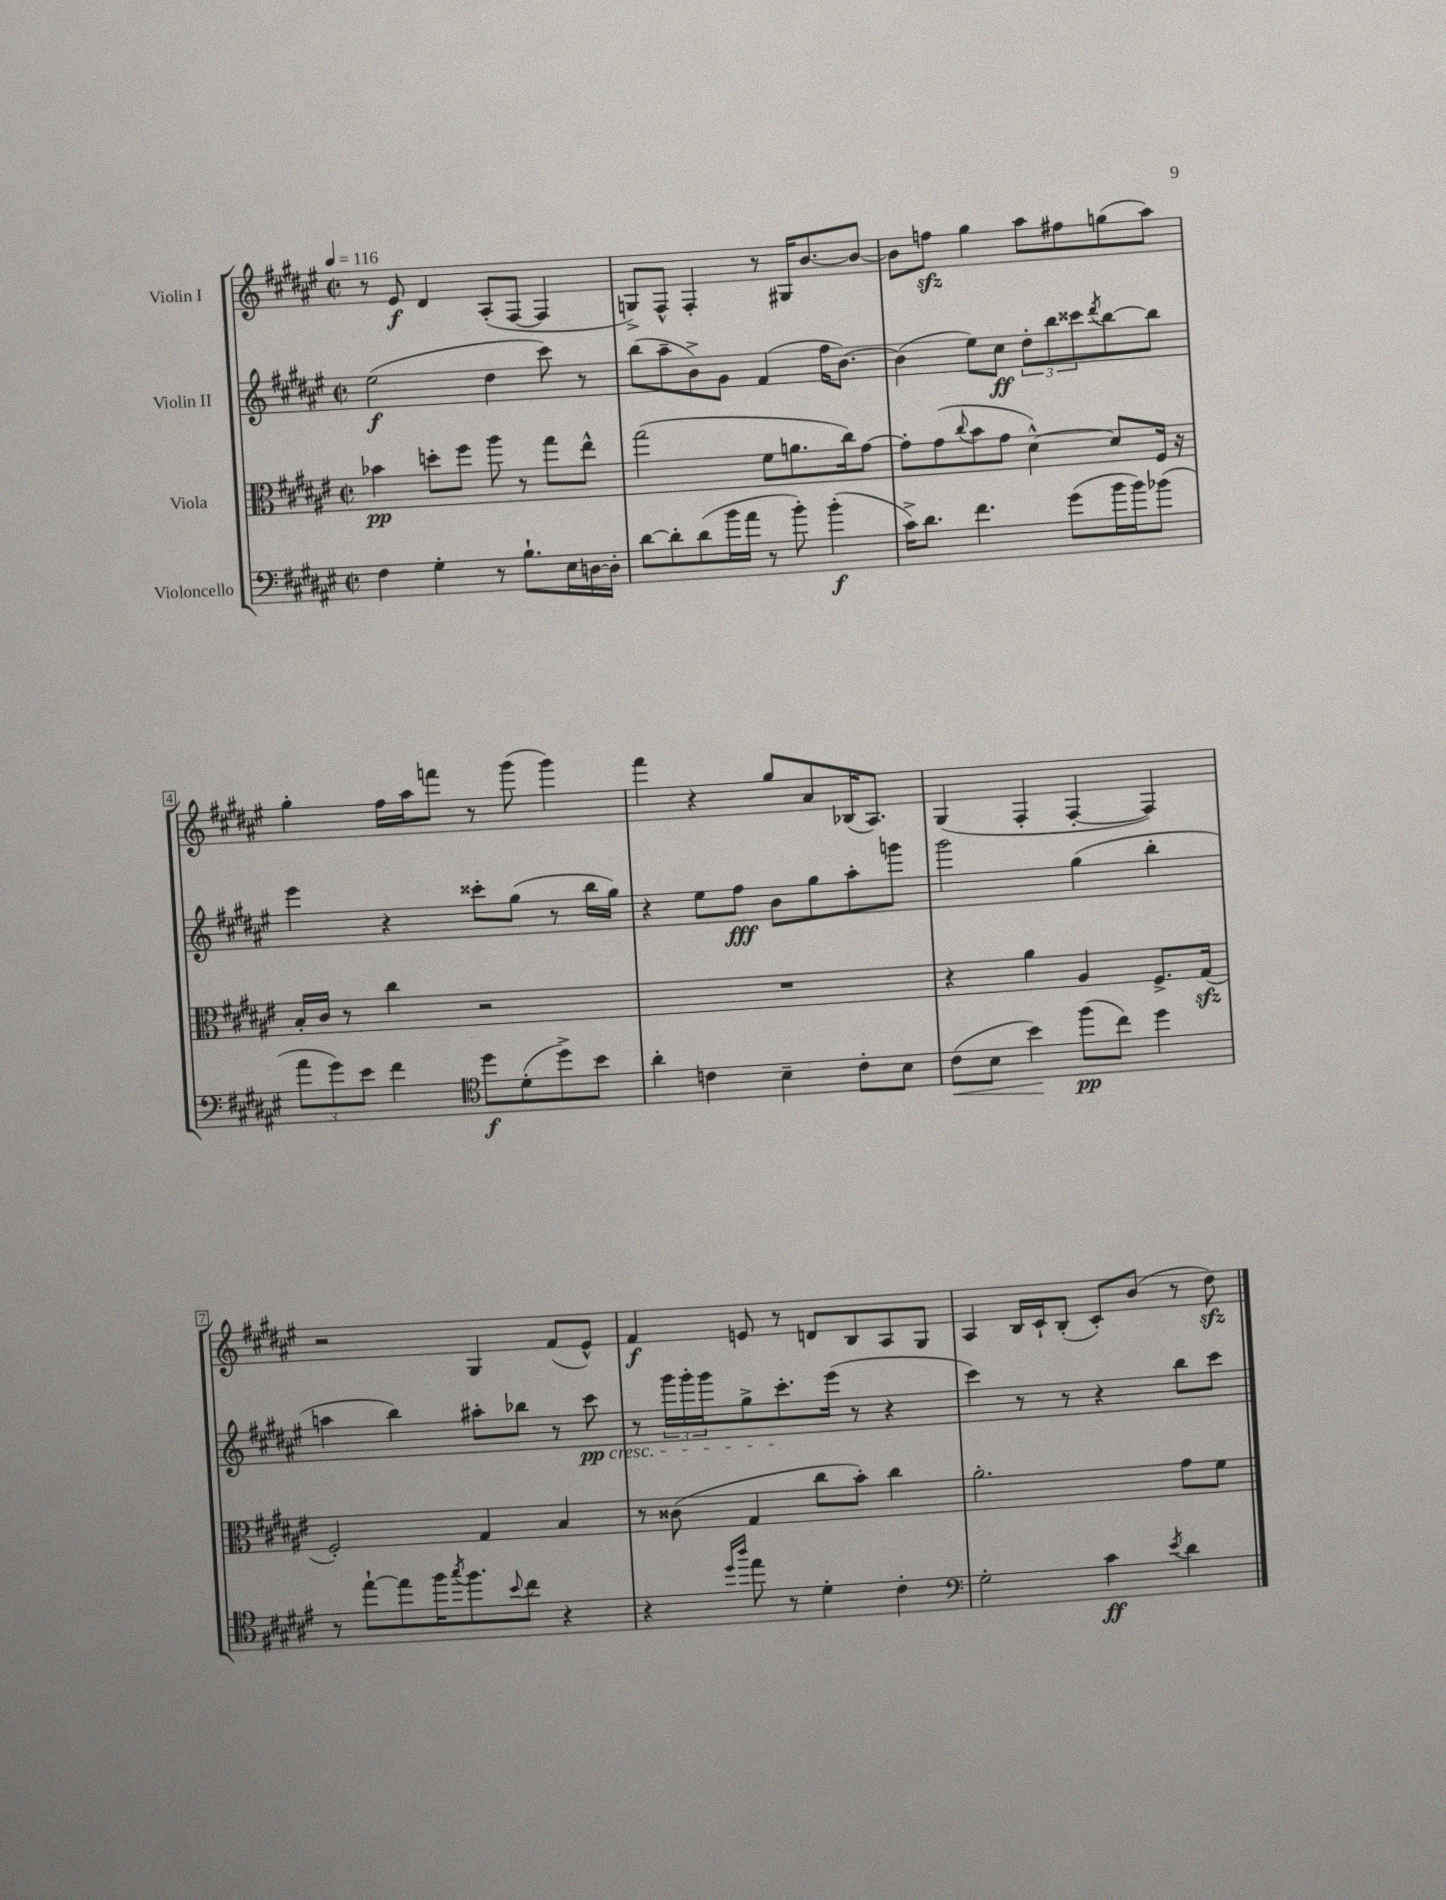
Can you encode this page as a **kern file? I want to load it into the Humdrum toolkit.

**kern	**dynam	**kern	**dynam	**kern	**dynam	**kern	**dynam
*part4	*part4	*part3	*part3	*part2	*part2	*part1	*part1
*staff4	*staff4	*staff3	*staff3	*staff2	*staff2	*staff1	*staff1
*I"Violoncello	*	*I"Viola	*	*I"Violin II	*	*I"Violin I	*
*clefF4	*	*clefC3	*	*clefG2	*	*clefG2	*
*k[f#c#g#d#a#e#]	*	*k[f#c#g#d#a#e#]	*	*k[f#c#g#d#a#e#]	*	*k[f#c#g#d#a#e#]	*
*M2/2	*	*M2/2	*	*M2/2	*	*M2/2	*
*met(c|)	*	*met(c|)	*	*met(c|)	*	*met(c|)	*
*MM116	*	*MM116	*	*MM116	*	*MM116	*
=1	=1	=1	=1	=1	=1	=1	=1
4F#\	.	4b-X\	pp	(2ee#\	f	8r	.
.	.	.	.	.	.	8e#/	f
4G#'\	.	8ddn'\L	.	.	.	4d#/	.
.	.	8ff#\J	.	.	.	.	.
8r	.	8aa#\	.	4dd#\	.	(8A#'/L	.
8.B`\L	.	8r	.	.	.	[8F#/J	.
.	.	8gg#\L	.	8ccc#\)	.	4F#/]	.
16E#\L	.	.	.	.	.	.	.
[16Dn\	.	8ee#^^\J	.	8r	.	.	.
16D'\JJ]	.	.	.	.	.	.	.
=2	=2	=2	=2	=2	=2	=2	=2
[8d#\L	.	(2gg#\	.	(8bb\L	.	8Gn^/L)	.
8d#'\]	.	.	.	8aa#~\	.	8F#^^/J	.
(8d#\	.	.	.	8b^\)	.	4F#'/	.
16b\L	.	.	.	8g#\J	.	.	.
16a#\JJ	.	.	.	.	.	.	.
8r	.	8f#\L	.	(4f#/	.	8r	.
8b'\)	.	8.an\	.	.	.	16G#X/KL	.
.	.	.	.	.	.	[8.b/	.
(4b'\	f	.	.	16ff#\KL	.	.	.
.	.	16cc#\k)	.	[8.b\J)	.	.	.
.	.	[8g#\J	.	.	.	8b/J_	.
=3	=3	=3	=3	=3	=3	=3	=3
16c#^\KL)	.	8g#'\L]	.	(4b\]	.	8b\L]	.
8.d#\J	.	.	.	.	.	.	.
.	.	(8g#\	.	.	.	8ffnzz\J	.
.	.	8qqcc#/	.	.	.	.	.
4.f#\	.	8b\	.	8ee#\L)	.	4gg#\	.
.	.	8g#\J	.	8cc#\J	ff	.	.
.	.	[4d#^^\)	.	12dd#'\L	.	8aa#\L	.
.	.	.	.	12bb\	.	.	.
(8g#\L	.	.	.	.	.	8ff#X\	.
.	.	.	.	12ccc##X\	.	.	.
.	.	.	.	8qddd#/	.	.	.
16b\L	.	8d#/L]	.	[8bb\	.	(8ggn\	.
16b\J)	.	.	.	.	.	.	.
(8b-X\J	.	16F#/Jk	.	8bb\J]	.	8aa#\J)	.
.	.	16r	.	.	.	.	.
!!LO:LB:g=z
=4	=4	=4	=4	=4	=4	=4	=4
12a#\L	.	16B'/LL	.	4eee#\	.	4gg#'\	.
.	.	16c#/JJ	.	.	.	.	.
12g#\)	.	.	.	.	.	.	.
.	.	8r	.	.	.	.	.
12e#\J	.	.	.	.	.	.	.
4f#\	.	4cc#\	.	4r	.	16ff#\LL	.
.	.	.	.	.	.	16aa#\J	.
.	.	.	.	.	.	8fffn\J	.
*clefC4	*	*	*	*	*	*	*
8dd#\L	f	2r	.	8ccc##X'\L	.	8r	.
(8d#'\	.	.	.	(8gg#\J	.	(8ggg#\	.
8dd#^\)	.	.	.	8r	.	4ggg#\)	.
8b\J	.	.	.	16bb\LL	.	.	.
.	.	.	.	16gg#\JJ)	.	.	.
=5	=5	=5	=5	=5	=5	=5	=5
4a#'\	.	1r	.	4r	.	4fff#\	.
4cn\	.	.	.	8ee#\L	.	4r	.
.	.	.	.	8ff#\J	fff	.	.
4B~\	.	.	.	8b\L	.	8gg#/L	.
.	.	.	.	8gg#\	.	8a#/	.
8c'\L	.	.	.	8aa#'\	.	(16B-X/K	.
.	.	.	.	.	.	8.A#/J)	.
8B\J	.	.	.	8gggn\J	.	.	.
=6	=6	=6	=6	=6	=6	=6	=6
!	!LO:HP:b	!	!	!	!	!	!
(8c#\L	<	4r	.	2ggg#\	.	(4G#/	.
8B\J	.	.	.	.	.	.	.
4b\)	.	4a#\	.	.	.	4F#'/	.
(8ff#\L	[ pp	4A#/	.	(4gg#\	.	[4F#'/	.
8cc#\J)	.	.	.	.	.	.	.
4dd#\	.	8.F#^/L	.	4bb'\	.	4F#/])	.
.	.	(16G#zz/Jk	.	.	.	.	.
!!LO:LB:g=z
=7	=7	=7	=7	=7	=7	=7	=7
8r	.	2F#'/)	.	4aan\	.	2r	.
[8ee#`\L	.	.	.	.	.	.	.
8ee#\]	.	.	.	4bb\)	.	.	.
16ff#\K	.	.	.	.	.	.	.
8qgg#/	.	.	.	.	.	.	.
8.ff#\	.	.	.	.	.	.	.
.	.	4G#/	.	8aa#X'\L	.	4G#/	.
8qqb/	.	.	.	.	.	.	.
8cc#\J	.	.	.	8bb-X\J	.	.	.
4r	.	4B/	.	8r	.	(8f#/L	.
!	!	!	!	!LO:TX:b:i:t=cresc.	!	!	!
.	.	.	.	8ccc#\	pp	8e#^^/J)	.
=8	=8	=8	=8	=8	=8	=8	=8
4r	.	8r	.	8r	.	4f#/	f
.	.	(8c##X\	.	24ggg#\LL	.	.	.
.	.	.	.	24ggg#'\	.	.	.
.	.	.	.	24ggg#\J	.	.	.
16qqdd#/LL	.	.	.	.	.	.	.
16qqaa#/JJ	.	.	.	.	.	.	.
8ee#\	.	4G#/	.	8gg#^\	.	8en/	.
8r	.	.	.	8.ccc#'\	.	8r	.
4d#'\	.	8cc#\L	.	.	.	8dn/L	.
.	.	.	.	(16eee#\Jk	.	.	.
.	.	8b'\J)	.	8r	.	8B/	.
4c#'\	.	4cc#\	.	4r	.	8A#/	.
.	.	.	.	.	.	8G#/J	.
=9	=9	=9	=9	=9	=9	=9	=9
*clefF4	*	*	*	*	*	*	*
2G#'\	.	2.a#'\	.	4ccc#\)	.	4A#/	.
.	.	.	.	8r	.	16B/LL	.
.	.	.	.	.	.	16c#`/J	.
.	.	.	.	8r	.	(8B'/J	.
4c#\	ff	.	.	4r	.	8c#'/L)	.
.	.	.	.	.	.	(8b/J	.
8qe#/	.	.	.	.	.	.	.
4d#\	.	8g#\L	.	8bb\L	.	8r	.
.	.	8f#\J	.	8ccc#\J	.	8dd#zz\)	.
==	==	==	==	==	==	==	==
*-	*-	*-	*-	*-	*-	*-	*-
